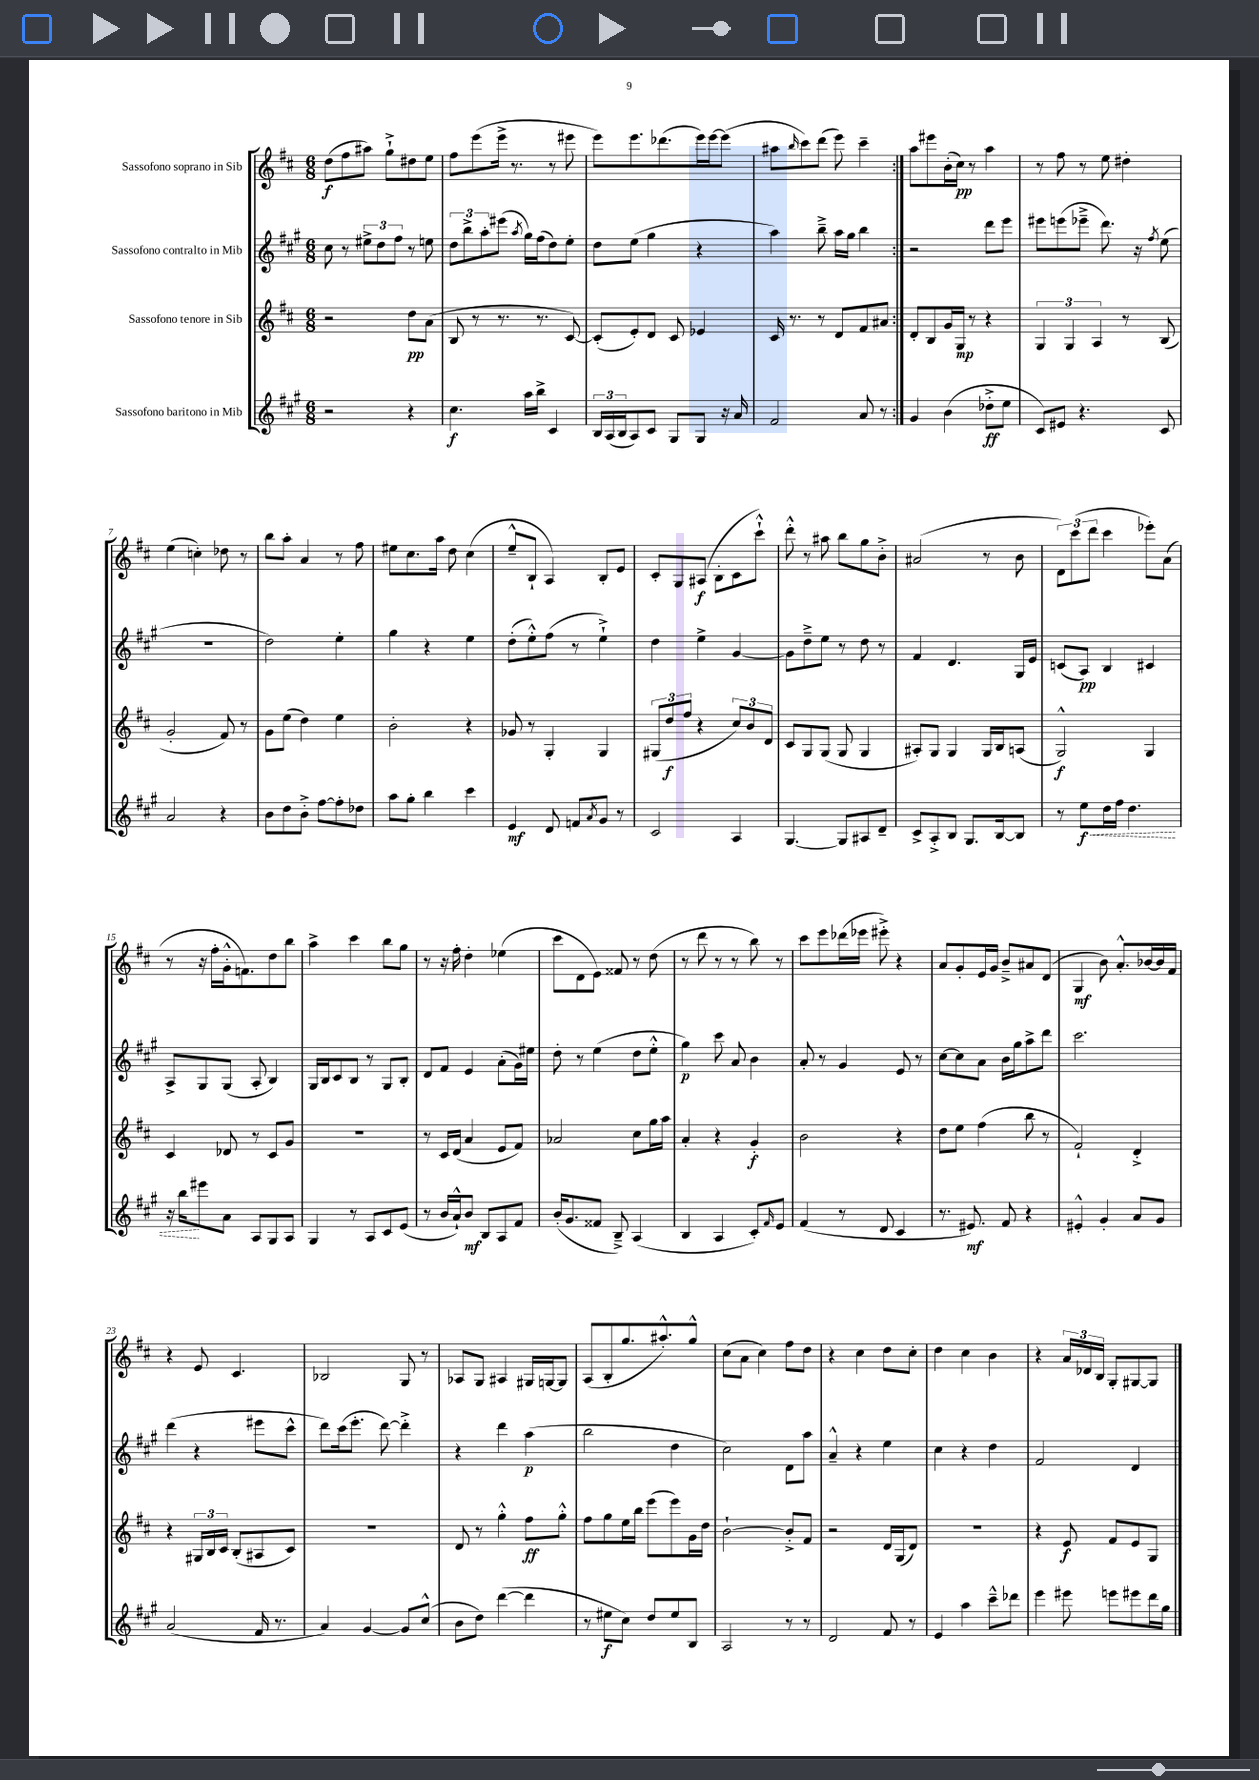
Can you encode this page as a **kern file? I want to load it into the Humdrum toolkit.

**kern	**kern	**kern	**kern
*staff4	*staff3	*staff2	*staff1
*clefG2	*clefG2	*clefG2	*clefG2
*k[f#c#g#]	*k[f#c#]	*k[f#c#g#]	*k[f#c#]
*M6/8	*M6/8	*M6/8	*M6/8
2r	2r	8cc#	(8dd
.	.	8r	8ff#
.	.	12ee#^	8aa#)
.	.	12dd	.
.	.	.	8gg`^
.	.	12ff#	.
4r	8dd	8r	8dd#
.	(8a	8ee	8ee
=	=	=	=
4.cc#	8B	12dd	8ff#
.	.	12bb^	.
.	8r	.	(8eee
.	.	12aa'	.
.	8.r	(8eee#	16eee^
.	.	.	8.r
.	.	8qaa	.
16aa	.	16gg#)	.
16bb^	8.r	(16ff#	.
4c#	.	8dd)	8r
.	[8c#)	8ee'	8eee#
=	=	=	=
24B	(8c#']	8dd	8eee)
(24A	.	.	.
24B	.	.	.
8A)	8e')	(8ee	8.eee
8c#	8d	4gg#	.
.	.	.	(8.ddd-
8G#	8c#	.	.
8G#	4e-	4r	16eee)
.	.	.	[16eee
16r	.	.	(8eee]
16a	.	.	.
=	=	=	=
2f#	16c#	4aa)	8aa#
.	8.r	.	.
.	.	.	16qqbb
.	.	.	8ccc#)
.	8r	8bb~^	(8ddd
.	8d	16aa	8eee)
.	.	16gg#	.
8a	8f#	4bb	4ccc#~
8r	8a#	.	.
=:|!	=:|!	=:|!	=:|!
4g#	8d'	2r	8aa
.	8B	.	8eee#
(4b	16g	.	(16b'
.	16G	.	16cc#)
.	8r	.	8r
8dd-'^	4r	8ddd	4aa
8ee	.	8eee	.
=	=	=	=
8c#)	6G	8eee#	8r
8e#	.	(8eee	8ff#
.	6G	.	.
4.r	.	8eee-~^	8r
.	6A	.	.
.	.	8.ddd)	8ee
.	8r	.	4dd#'
.	.	16r	.
.	.	8qff#	.
8c#	(8B	(8ee	.
=	=	=	=
2a	2g'	2.r	(4ee
.	.	.	4cc')
4r	8f#)	.	8dd-
.	8r	.	8r
=	=	=	=
8b	8g	2dd)	8bb
8dd	(8ee	.	8aa'
8b'^	4dd)	.	4a
[8ff#	.	.	.
8ff#']	4ee	4ee'	8r
8dd-	.	.	8ff#
=	=	=	=
8aa	2b'	4gg#	8ee#
8gg#'	.	.	8.cc#
4bb	.	4r	.
.	.	.	16aa
.	.	.	8dd
4ccc#	4r	4ee	(4cc#
=	=	=	=
4e	8g-	(8dd'	8ee~^^
.	8r	8ee'^^)	8B`
8d	4G'	(8ff#	4A)
8f	.	8r	.
8qa	.	.	.
8g#	4G	4ee`^)	8B'
8r	.	.	8e
=	=	=	=
2c#	(12G#	4dd	8c#'
.	12dd	.	.
.	.	.	8G
.	12ff#	.	.
.	4r	4ee^	(8A#
.	.	.	8B'
4A	12cc#)	[4g#	8c#
.	12b	.	.
.	.	.	8ccc#`^^)
.	12d	.	.
=	=	=	=
[4.G#	8c#	8g#]	8ddd'^^
.	8G	8dd~^	8r
.	(8G	8ee	8aa#
8G#]	8G	8r	8bb
8A#	4G	8dd	8gg
8d~	.	8r	8b'^
=	=	=	=
8c#^	8A#')	4f#	(2a#
8A'^	8G	.	.
8B	4G	4.d	.
8.G#	.	.	.
.	16G	.	8r
[16B	16B	.	.
8B]	(8A	16G#	8b
.	.	16e	.
=	=	=	=
8r	2G^^)	(8c	12d)
.	.	.	(12ccc#
8ee	.	8A)	.
.	.	.	12ddd
16dd	.	4B	4ccc#
16ff#	.	.	.
4.dd	.	.	.
.	4G	4c#	8eee-')
.	.	.	(8a
=	=	=	=
16r	4c#	8A^	8r
16bb	.	.	.
8eee#	.	8G#	16r
.	.	.	16ff#'
8a	8d-	(8G#	16g'^^
.	.	.	8.f)
8A	8r	8A'	.
8G#	8c#	4B)	8dd
8A	8g	.	8bb
=	=	=	=
4G#	2.r	16G#	4aa^
.	.	16B	.
.	.	8c#	.
8r	.	8B	4ccc#
8A	.	8r	.
8c#	.	8G#	8bb
(8e	.	8B'	8gg
=	=	=	=
8r	8r	8d	8r
16b	16c#	8f#	16r
16a`^^)	(16d	.	16ff#'
8b	4a	4e	4dd'
8B	.	.	.
8A	8e	(8a'	(4ee-
8f#	8f#)	16g#)	.
.	.	16ee#	.
=	=	=	=
(16b'	2a-	8dd'	8ccc#
8.g#	.	.	.
.	.	8r	8d
8f##	.	(4ee	8e)
8B~^)	.	.	8f##
(4A	8cc#	8dd	8r
.	16gg	8ee'^^	(8dd
.	16aa	.	.
=	=	=	=
4B	4a'	4gg#)	8r
.	.	.	8ddd
4A	4r	8ccc#	8r
.	.	8a	8r
8c#')	4g'	4b	8bb)
16qqf#	.	.	.
8e	.	.	8r
=	=	=	=
(4f#	2b	8a'	8ccc#
.	.	8r	8eee
8r	.	4g#	(16ddd-
.	.	.	16eee-
8d	.	.	8eee#'^)
4c#	4r	8e	4r
.	.	8r	.
=	=	=	=
8.r	8dd	[8cc#	8a
.	8ee	8cc#]	8g'
8.e#)	.	.	.
.	(4ff#	8a	16e
.	.	.	16g
8f#	.	16b	8b~^
.	.	16gg#	.
4r	8bb	8aa^	8a#
.	8r	8ddd	(8d
=	=	=	=
4e#'^^	2f#`)	2.ccc#	4G
4g#'	.	.	8b)
.	.	.	8.a'^^
8a	4d'^	.	.
.	.	.	[16b-
8g#	.	.	16b-]
.	.	.	16f#
=	=	=	=
(2a	4r	(4ddd	4r
.	24G#	4r	8e
.	24B	.	.
.	24c#	.	.
.	(8B'	.	4.c#
16f#	8A#	8eee#	.
8.r	.	.	.
.	8c#)	8ccc#^^	.
=	=	=	=
4a)	2.r	8ddd)	2B-
.	.	(16ccc#	.
.	.	8.eee'	.
[4g#	.	.	.
.	.	[8ddd)	.
8g#]	.	4ddd'^]	8G
(8cc#^^	.	.	8r
=	=	=	=
8b	8d	4r	8A-
8dd)	8r	.	8G
([4ddd	4gg'^^	4ddd	4A#
4ddd]	8ff#	(4aa	16G#
.	.	.	[16G
.	8gg'^^	.	8G]
=	=	=	=
8r	8ff#	2bb	(8A
8ee#	8gg	.	8B'
8cc#)	16ee	.	8.gg
.	16bb	.	.
8dd	(8eee	.	.
.	.	.	8.aa#'^^)
8ee#	8eee)	4dd	.
8B	16g	.	8gg^^
.	16dd	.	.
=	=	=	=
2A	[2b`	2cc#)	(8cc#
.	.	.	8a
.	.	.	4cc#)
8r	8b'^]	8d	8ff#
8r	8f#	8aa	8dd
=	=	=	=
2d	2r	4a~^^	4r
.	.	4r	4cc#
8f#	16d	4ee	8dd
.	(16G	.	.
8r	8d)	.	8cc#'
=	=	=	=
4e	2.r	4cc#	4dd
4aa	.	4r	4cc#
8ccc#~^^	.	4dd	4b
8ddd-	.	.	.
=	=	=	=
4eee	4r	2f#	4r
8eee#	8e	.	24a
.	.	.	24d-
.	.	.	24B
8eee	8f#	.	8G'
8eee#	8e	4d	[8G#
16ddd	8G	.	8G#]
16gg#	.	.	.
==	==	==	==
*-	*-	*-	*-
